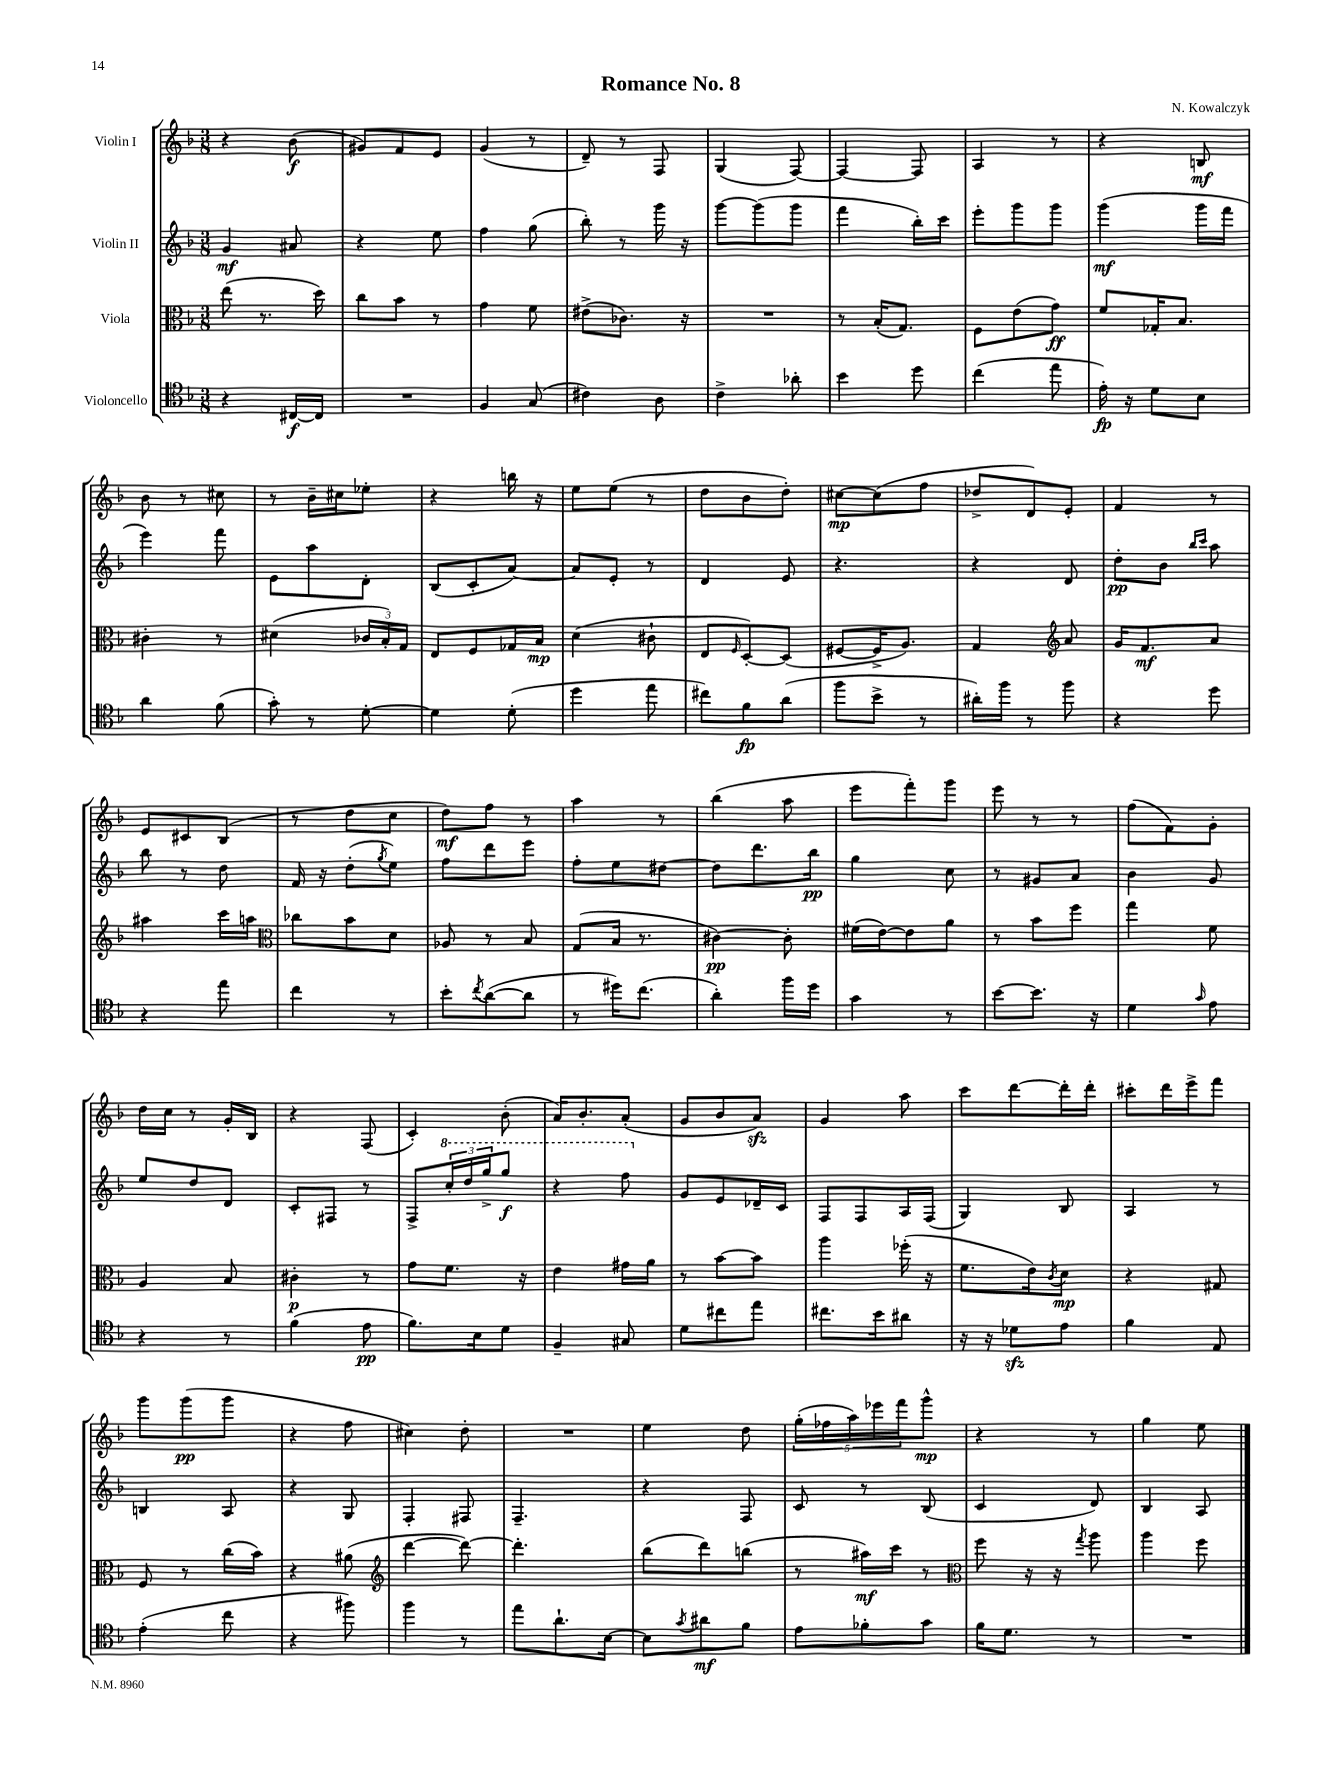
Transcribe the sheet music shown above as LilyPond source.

\header { title = "Romance No. 8" composer = "N. Kowalczyk" }
<<
\new StaffGroup <<
\new Staff = "s0" \with { instrumentName = "Violin I" } {
    \clef treble \key f \major \numericTimeSignature \time 3/8
    r4 bes'8\f( |
    gis'8) f'8 e'8 |
    g'4( r8 |
    d'8--) r8 f8 |
    g4( f8~) |
    f4~ f8 |
    a4 r8 |
    r4 b8\mf |
    bes'8 r8 cis''8 |
    r8 bes'16-- cis''16 ees''8-. |
    r4 b''16 r16 |
    e''8 e''8( r8 |
    d''8 bes'8 d''8-.) |
    cis''8~\mp cis''8( f''8 |
    des''8-> d'8) e'8-. |
    f'4 r8 |
    e'8 cis'8 bes8( |
    r8 d''8 c''8 |
    d''8\mf) f''8 r8 |
    a''4 r8 |
    bes''4( a''8 |
    e'''8 f'''8-.) g'''8 |
    e'''8 r8 r8 |
    f''8( f'8) g'8-. |
    d''16 c''16 r8 g'16-. bes16 |
    r4 f8( |
    c'4-.) bes'8-.( |
    a'16) bes'8.-. a'8-.( |
    g'8 bes'8 a'8\sfz) |
    g'4 a''8 |
    c'''8 d'''8~ d'''16-. d'''16-. |
    cis'''8-. d'''16 e'''16-> f'''8 |
    g'''8 g'''8\pp( g'''8 |
    r4 f''8 |
    cis''4) d''8-. |
    R4. |
    e''4 d''8 |
    \tuplet 5/4 { g''16-.( fes''16 a''16) ees'''16 f'''16 } g'''8-^\mp |
    r4 r8 |
    g''4 e''8 \bar "|." |
}
\new Staff = "s1" \with { instrumentName = "Violin II" } {
    \clef treble \key f \major \numericTimeSignature \time 3/8
    g'4\mf ais'8 |
    r4 e''8 |
    f''4 g''8( |
    bes''8-.) r8 g'''16 r16 |
    g'''8~ g'''8( g'''8 |
    f'''4 bes''16-.) c'''16 |
    e'''8-. g'''8 g'''8 |
    g'''4\mf( g'''16 f'''16 |
    e'''4) f'''8 |
    e'8 a''8 d'8-. |
    bes8( c'8-. a'8~) |
    a'8 e'8-. r8 |
    d'4 e'8 |
    r4. |
    r4 d'8 |
    d''8-.\pp bes'8 \grace { bes''16 c'''16 } a''8 |
    bes''8 r8 d''8 |
    f'16 r16 d''8-.( \acciaccatura { g''8 } e''8) |
    f''8 d'''8 e'''8 |
    f''8-. e''8 dis''8~ |
    dis''8 d'''8. bes''16\pp |
    g''4 c''8 |
    r8 gis'8 a'8 |
    bes'4 g'8 |
    e''8 d''8 d'8 |
    c'8-. fis8 r8 |
    f8-> \tuplet 3/2 { \ottava #1 c'''16-. d'''16 g'''16-> } g'''8\f |
    r4 f'''8 \ottava #0 |
    g'8 e'8 des'16-- c'16 |
    f8 f8 a16 f16( |
    g4) bes8 |
    a4 r8 |
    b4 a8 |
    r4 g8 |
    f4-. fis8 |
    f4.-- |
    r4 f8 |
    c'8 r8 bes8( |
    c'4 d'8) |
    bes4 a8 \bar "|." |
}
\new Staff = "s2" \with { instrumentName = "Viola" } {
    \clef alto \key f \major \numericTimeSignature \time 3/8
    e''8( r8. d''16) |
    c''8 bes'8 r8 |
    g'4 f'8 |
    eis'8->( ces'8.) r16 |
    R4. |
    r8 bes16-.( g8.) |
    f8 e'8( g'8\ff) |
    f'8 ges16-. bes8. |
    cis'4-. r8 |
    dis'4( \tuplet 3/2 { ces'16 bes16-.) g16 } |
    e8 f8 ges16 bes16\mp |
    d'4( cis'8-! |
    e8 \grace { f16 } d8~-.) d8( |
    fis8~ fis16-> a8.) |
    g4 \clef treble a'8 |
    g'16 f'8.\mf a'8 |
    ais''4 c'''16 a''16 |
    \clef alto ces''8 bes'8 d'8 |
    aes8 r8 bes8 |
    g8( bes16 r8. |
    cis'4~\pp) cis'8-. |
    fis'16( e'16~) e'8 a'8 |
    r8 bes'8 f''8 |
    g''4 f'8 |
    a4 bes8 |
    cis'4-.\p r8 |
    g'8 f'8. r16 |
    e'4 gis'16 a'16 |
    r8 bes'8~ bes'8 |
    a''4 fes''16-.( r16 |
    f'8. e'16) \acciaccatura { c'8 } d'8\mp |
    r4 gis8 |
    f8 r8 c''16( bes'16) |
    r4 ais'8( |
    \clef treble d'''4~ d'''8~) |
    d'''4.-. |
    bes''8( d'''8) b''8( |
    r8 ais''16\mf) c'''16 r8 |
    \clef alto f''8 r16 r16 \acciaccatura { g''8 } a''8 |
    a''4 f''8 \bar "|." |
}
\new Staff = "s3" \with { instrumentName = "Violoncello" } {
    \clef tenor \key f \major \numericTimeSignature \time 3/8
    r4 cis16~\f cis16 |
    R4. |
    f4 g8( |
    cis'4) a8 |
    c'4-> aes'8-. |
    bes'4 d''8 |
    c''4( e''8 |
    e'16-.\fp) r16 d'8 bes8 |
    a'4 f'8( |
    g'8-.) r8 d'8~-. |
    d'4 d'8-.( |
    d''4 e''8 |
    cis''8) f'8\fp a'8( |
    f''8 bes'8-> r8 |
    ais'16-.) f''16 r8 f''8 |
    r4 d''8 |
    r4 e''8 |
    c''4 r8 |
    bes'8-. \acciaccatura { c''8 } a'8~( a'8 |
    r8 dis''16) c''8.( |
    a'4-.) f''16 d''16 |
    g'4 r8 |
    bes'8~ bes'8. r16 |
    d'4 \grace { g'16 } e'8 |
    r4 r8 |
    f'4( e'8\pp |
    f'8.) bes16 d'8 |
    f4-- gis8 |
    d'8 cis''8 e''8 |
    cis''8. bes'16 ais'8 |
    r16 r16 des'8\sfz e'8 |
    f'4 e8 |
    e'4-.( c''8 |
    r4 fis''8) |
    f''4 r8 |
    e''8 a'8.-! bes16~ |
    bes8 \acciaccatura { g'8 } ais'8\mf f'8 |
    e'8 fes'8-. g'8 |
    f'16 d'8. r8 |
    R4. \bar "|." |
}
>>
>>
\layout { \context { \Score \remove "Bar_number_engraver" } }
